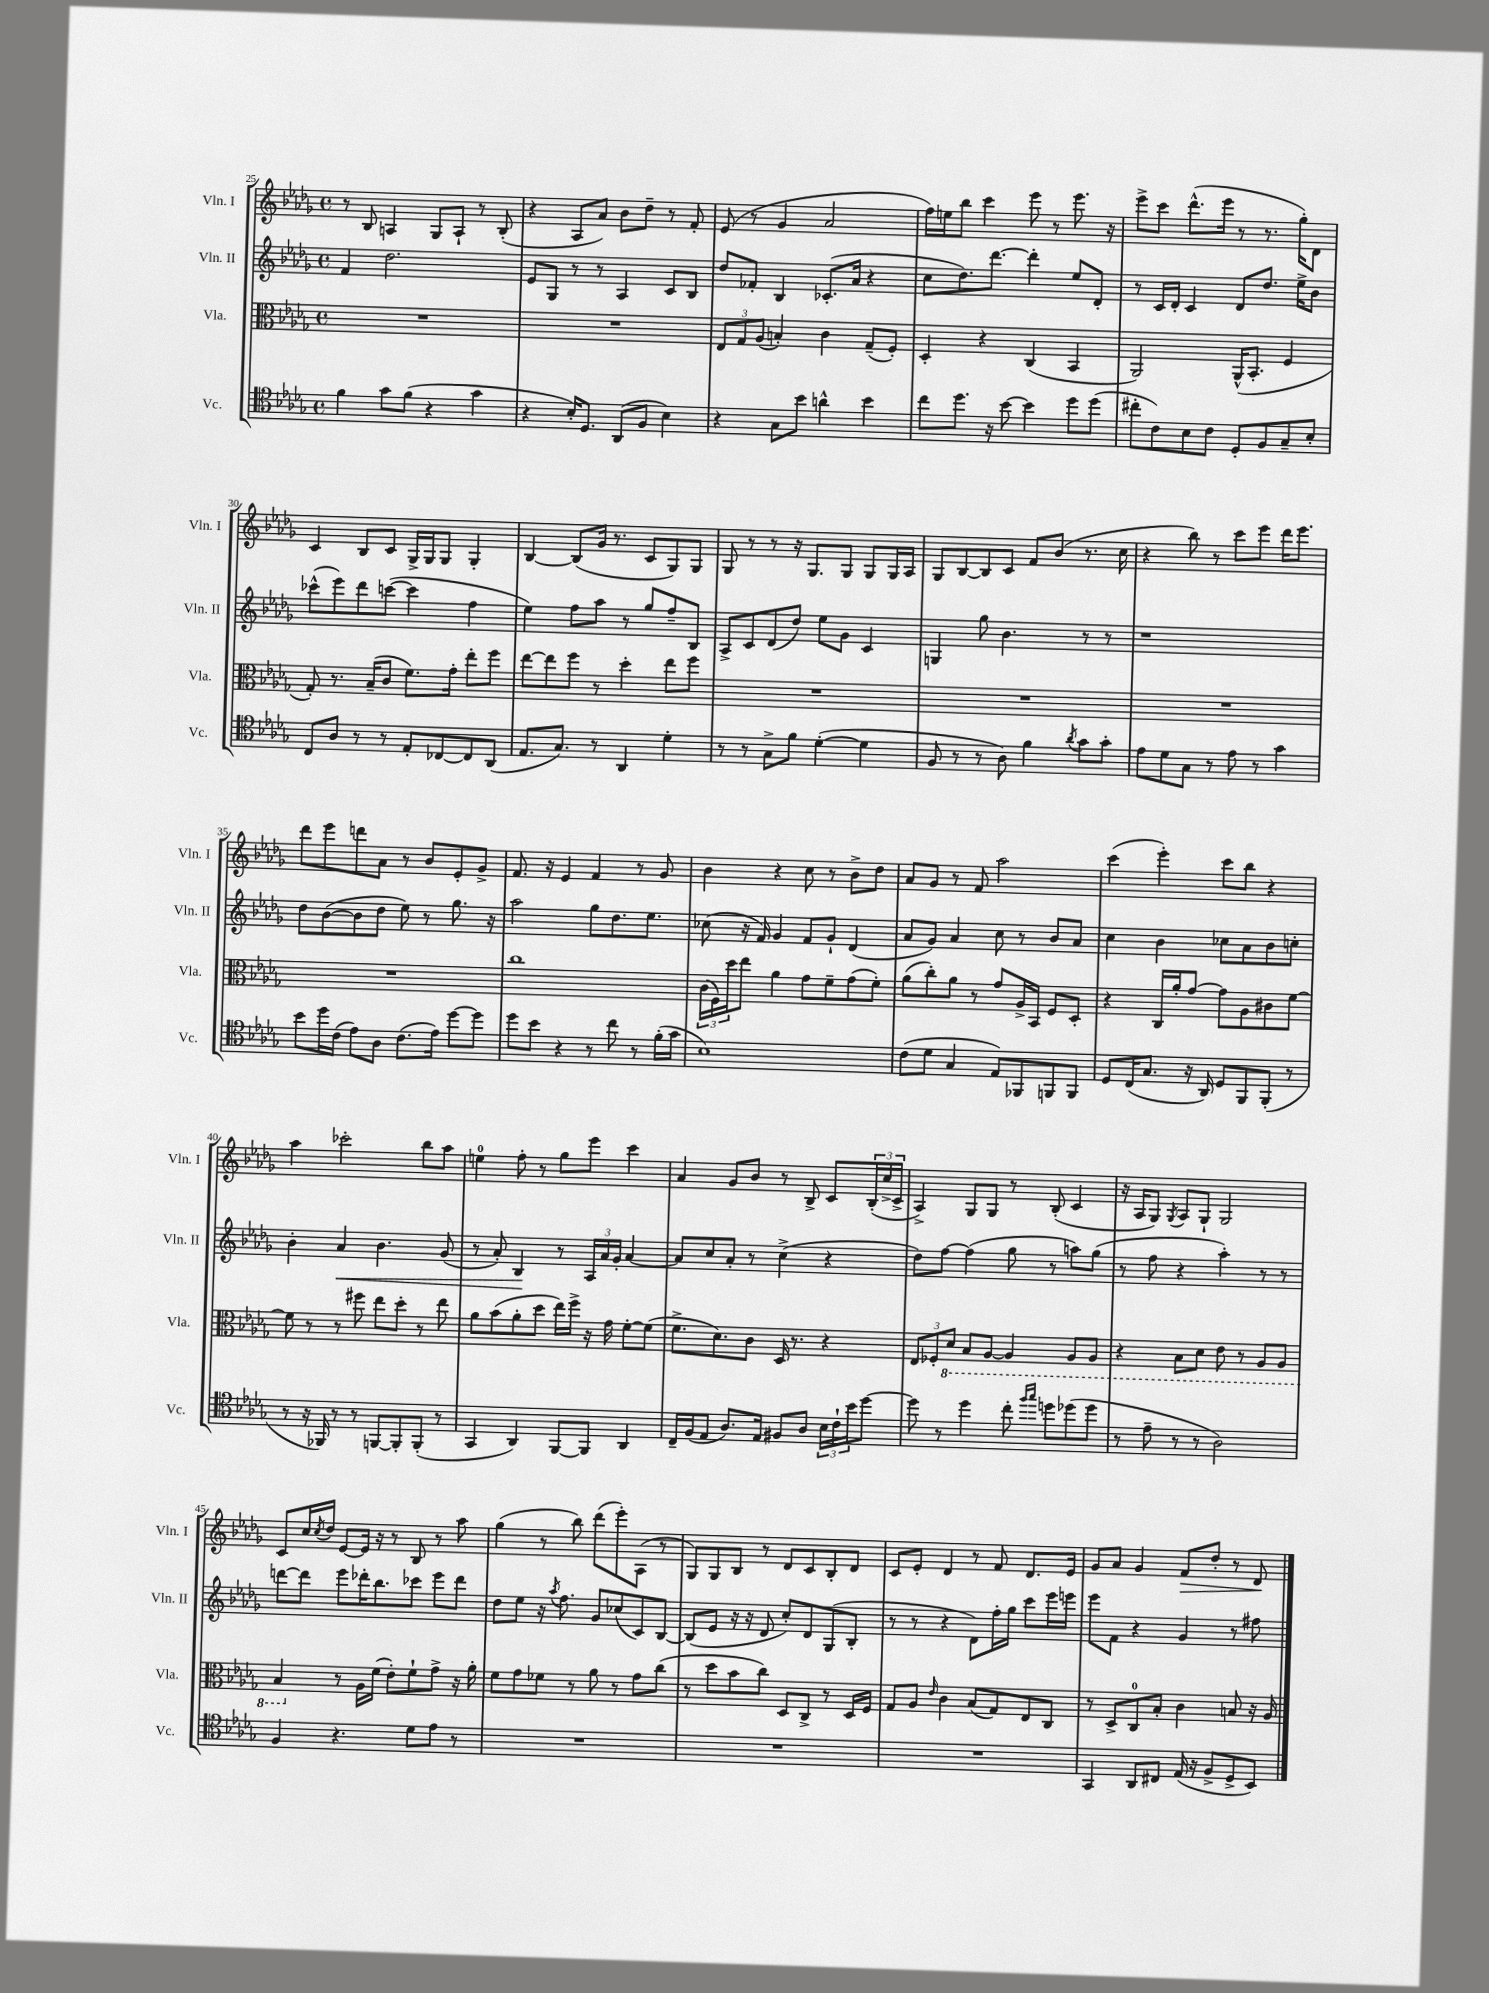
<<
\new StaffGroup <<
\new Staff = "s0" \with { instrumentName = "Vln. I" shortInstrumentName = "Vln. I" } {
    \clef treble \key des \major \defaultTimeSignature \time 4/4
    r8 bes8 a4 ges8 a8-! r8 bes8-.( |
    r4 aes8 aes'8) bes'8 des''8-- r8 f'8-. |
    ees'8( r8 ges'4 aes'2 |
    f''16) e''16 bes''8 c'''4 ees'''8 r8 ees'''8. r16 |
    ees'''8-> c'''8 des'''8.-^( ees'''16 r8 r8. ges''16-.) des'8 |
    c'4 bes8 c'8 ges16-> ges16 ges8 ges4-. |
    bes4~ bes8( ges'16 r8. c'8 ges8) ges8 |
    ges8 r8 r8 r16 ges8. ges8 ges8 ges16 aes16 |
    ges8 bes8~ bes8 c'8 f'8 bes'8( r8. c''16 |
    r4 bes''8) r8 c'''8 ees'''8 des'''16 ees'''8. |
    des'''8 ees'''8 d'''8 aes'8 r8 bes'8 ees'8-. ges'8-> |
    f'8. r16 ees'4 f'4 r8 ges'8 |
    bes'4 r4 c''8 r8 bes'8-> des''8 |
    aes'8 ges'8 r8 f'8 aes''2 |
    c'''4( ees'''4-.) c'''8 bes''8 r4 |
    aes''4 ces'''2-. bes''8 aes''8 |
    e''4-0 f''8-. r8 ges''8 ees'''8 c'''4 |
    aes'4 ges'8 bes'8 r8 bes8-> c'8 \tuplet 3/2 { bes16-.( c''16-> c'16-> } |
    aes4->) ges8 ges8 r8 bes8-.( c'4 |
    r16 aes16 ges8) \acciaccatura { ges8 } aes8 ges8-! ges2 |
    c'8 c''16 \acciaccatura { c''8 } des''16 ees'8~ ees'16 r16 r8 bes8 r8 aes''8 |
    ges''4( r8 bes''8) des'''8( ees'''8-.) aes8( r8 |
    ges8) ges8 bes8 r8 des'8 c'8 bes8-. des'8 |
    c'8 ees'8-. des'4 r8 f'8 des'8. ees'16 |
    ges'8 aes'8 ges'4 f'8\> des''8-. r8 des'8\! \bar "|." |
}
\new Staff = "s1" \with { instrumentName = "Vln. II" shortInstrumentName = "Vln. II" } {
    \clef treble \key des \major \defaultTimeSignature \time 4/4
    f'4 des''2. |
    ees'8 ges8 r8 r8 aes4 c'8 bes8 |
    des''8 fes'8-. bes4 ces'8.-.( aes'16 r4 |
    c''8 des''8.) des'''8.~ des'''4-. ees''8 des'8-. |
    r8 c'16 des'16-. c'4 des'8 des''8. ees''16-> bes'8 |
    ces'''8-^( ees'''8) des'''8 c'''8~( c'''4 f''4 |
    ees''4) f''8 aes''8 r8 ges''8 f''8-- bes8 |
    aes8-> c'8 des'8( des''8) ees''8 ges'8 c'4 |
    g4 ges''8 bes'4. r8 r8 |
    r1 |
    des''8 bes'8~( bes'8 des''8 ees''8) r8 ges''8. r16 |
    aes''2 ges''8 des''8. ees''8. |
    ces''8( r16 f'16) ges'4 f'8 ges'8-! des'4( |
    aes'8 ges'8) aes'4 c''8 r8 bes'8 aes'8 |
    c''4 bes'4 ces''8 aes'8 bes'8 c''8-. |
    bes'4-. aes'4\< bes'4. ges'8( |
    r8 aes'8-.) bes4\! r8 \tuplet 3/2 { aes16 aes'16 ges'16-. } aes'4~ |
    aes'8 c''8 aes'8-. r8 c''4->( r4 |
    des''8) f''8~ f''4( ges''8 r8 a''8) ges''8( |
    r8 f''8 r4 aes''4-.) r8 r8 |
    d'''8~ d'''8 ees'''8 des'''16-. bes''8. ces'''8 ees'''8 des'''8 |
    des''8 ees''8 r16 \acciaccatura { aes''8 } f''8. ges'8 ces''8( c'8) bes8~ |
    bes8( ees'8 r16 r16 des'8 c''8-.) des'8 ges8( bes8-. |
    r8 r8 r4 des'8) f''16-. ges''16 c'''8 ees'''16 e'''16 |
    ees'''8 f'8 r4 ges'4 r8 fis''8 \bar "|." |
}
\new Staff = "s2" \with { instrumentName = "Vla." shortInstrumentName = "Vla." } {
    \clef alto \key des \major \defaultTimeSignature \time 4/4
    R1 |
    R1 |
    \tuplet 3/2 { ees8 ges8 aes8( } b4-.) c'4 ges8--( f8-.) |
    des4-. r4 c4( bes,4 |
    aes,2) aes,16-^( bes,8.-. f4 |
    ges8-.) r8. bes16--( c'8 f'8.) ges'16-. ees''8-. f''8 |
    ees''8~ ees''8 f''8 r8 des''4-. ees''8 f''8 |
    R1 |
    R1 |
    R1 |
    R1 |
    c''1 |
    \tuplet 3/2 { c'16( f16) des''16 } ees''8 aes'4 ges'8 f'8-- ges'8( f'8-.) |
    aes'8( c''8-.) aes'8 r8 ges'8 aes16-> bes,16 f8 des8-. |
    r4 c16 aes'16-. ges'8~ ges'8 aes8 cis'8 f'8~ |
    f'8 r8 r8 fis''8 ees''8 des''8-. r8 ees''8 |
    aes'8 bes'8( aes'8-. des''8 ees''16) f''16-> r16 ges'16 f'8~-. f'8( |
    f'8.-> des'8.) c'8 des16 r8. r4 |
    \tuplet 3/2 { ees8 fes8-. \ottava #-1 des8 } bes,8 aes,8~ aes,4 aes,8 aes,8 |
    r4 bes,8 des8 ees8 r8 aes,8 aes,8 |
    bes,4 \ottava #0 r8 aes16 f'16( ees'8-.) f'8-! ges'8-> r16 aes'16-. |
    f'8 ges'8 fes'8 r8 aes'8 r8 ges'8 c''8( |
    r8 des''8 bes'8 c''8) des8 c8-> r8 des16 f16 |
    ges8 aes8 \grace { ees'16 } c'4 bes8( ges8) ees8 c8 |
    r8 des8-> c8-0 bes8-. c'4 b8 r16 aes16 \bar "|." |
}
\new Staff = "s3" \with { instrumentName = "Vc." shortInstrumentName = "Vc." } {
    \clef tenor \key des \major \defaultTimeSignature \time 4/4
    f'4 ges'8 f'8( r4 ges'4 |
    r4 bes16-.) des8. aes,8( f8 bes4) |
    r4 ges8 bes'8 a'4-^ bes'4 |
    c''8 des''8. r16 bes'8~ bes'4 des''8 des''8( |
    cis''8-. c'8) bes8 c'8 des8-. f8 ges8-- bes8-. |
    c8 aes8 r8 r8 ees8-. ces8~ ces8 aes,8( |
    ees8. ges8.) r8 aes,4 des'4-. |
    r8 r8 ges8-> f'8 des'4~-.( des'4 |
    f8 r8 r8 aes8) f'4 \acciaccatura { aes'8 } ges'8 ges'8-. |
    ees'8 des'8 ges8 r8 ees'8 r8 ges'4 |
    bes'8 des''16 c'16( ees'8) aes8 c'8.( ees'16) des''8~ des''8 |
    des''8 bes'8 r4 r8 c''8 r8 f'16-.( ges'16 |
    bes1) |
    c'8( des'8 ges4 ees8) fes,8 f,8 f,8 |
    des8 c16( ges8. r16 aes,16) des8 f,8 f,8-.( r8 |
    r8 r16 fes,16) r8 r8 f,8~ f,8-. f,8-.( r8 |
    ges,4 aes,4) f,8~ f,8 aes,4 |
    c16-- f16( ees8 aes8.) ees16 fis8 aes8 \tuplet 3/2 { bes16 c'16-! bes'16 } des''8~ |
    des''8 r8 des''4 c''8-. \grace { f''16 ges''16 } d''8 des''8( des''8 |
    r8 ees'8-- r8 r8 aes2) |
    f4 r4. des'8 ees'8 r8 |
    R1 |
    R1 |
    R1 |
    ges,4 aes,8 cis8 ees16( r16 f8-> des8-> bes,8) \bar "|." |
}
>>
>>
\layout { \context { \Score currentBarNumber = #25 } }
